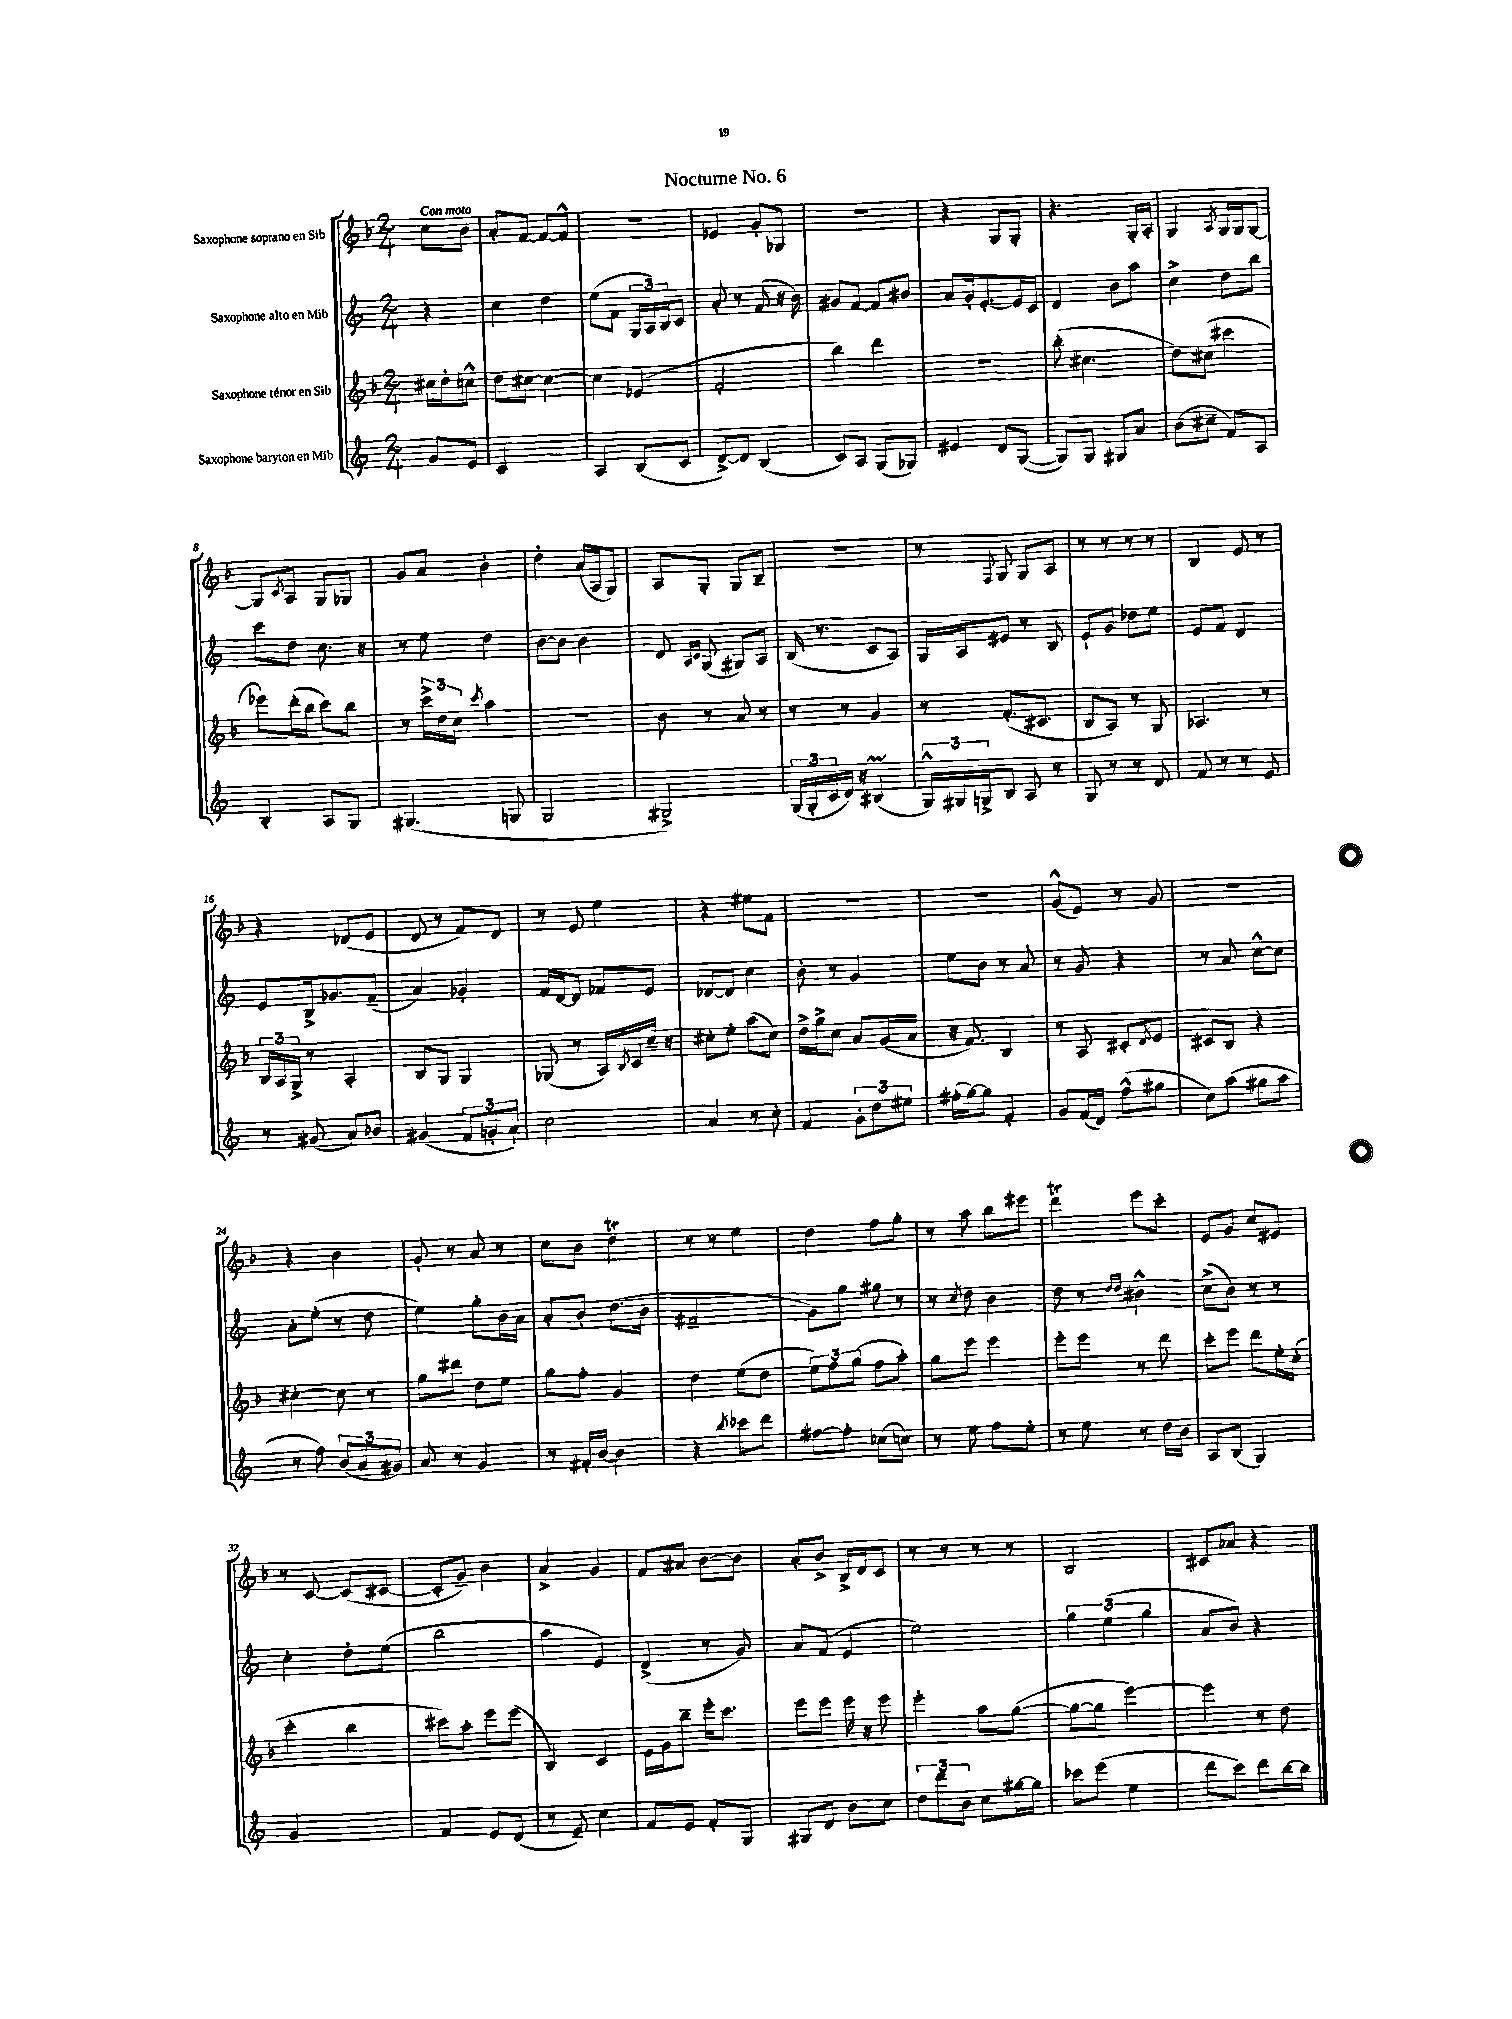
\header { title = "Nocturne No. 6" }
<<
\new StaffGroup <<
\new Staff = "s0" \with { instrumentName = "Saxophone soprano en Sib" } {
    \clef treble \key f \major \numericTimeSignature \time 2/4 \partial 4 \tempo "Con moto"
    c''8 bes'8 |
    a'8-. f'8~ f'8~ f'8-^ |
    r2 |
    ees'4 g'8-. ges8 |
    R2 |
    r4 g8 g8-. |
    r4. g16-. a16-. |
    g4 \acciaccatura { a8 } g16 g16 g8~ |
    g8 \acciaccatura { c'8 } a8 g8 ges8 |
    g'8 a'8 bes'4-. |
    d''4-. a'16( a16 g8) |
    a8 g8-. g8 bes8-- |
    r2 |
    r8 \appoggiatura { f8 } g8 g8 a8 |
    r8 r8 r8 r8 |
    bes4 e'8 r8 |
    r4 des'8( e'8 |
    d'8 r8 f'8) d'8 |
    r8 e'8 e''4 |
    r4 eis''8 f'8 |
    R2 |
    r2 |
    g'8-^( e'8) r8 g'8 |
    r2 |
    r4 bes'4 |
    g'8-. r8 a'8 r8 |
    c''8 bes'8 d''4\trill |
    r8 r8 e''4 |
    d''4 f''8 g''8-. |
    r8 a''8 bes''8 eis'''8 |
    d'''4\trill e'''8 c'''8-. |
    e'8 g'8 c''8 eis'8 |
    r8 c'8~ c'8( cis'8~ |
    cis'8-. g'8--) bes'4 |
    a'4-> g'4 |
    f'8 ais'8 bes'8~ bes'8 |
    a'8-. bes'8-> bes16-> d'16 c'8 |
    r8 r8 r8 r8 |
    bes2 |
    cis'8 aes'8 r4 \bar "|." |
}
\new Staff = "s1" \with { instrumentName = "Saxophone alto en Mib" } {
    \clef treble \key c \major \numericTimeSignature \time 2/4 \partial 4
    r4 |
    c''4 d''4 |
    e''8( f'8 \tuplet 3/2 { g16 a16) b16 } c'8 |
    a'8-. r8 f'8( r16 b'16) |
    gis'8 f'8~ f'8 bis'8 |
    a'8 g'16-. e'8.~-. e'16 c'16 |
    d'4 b'8 a''8 |
    c''4-> d''8 b''8 |
    c'''8 d''8 c''8. r16 |
    r8 e''8 d''4 |
    b'8~ b'8 b'4 |
    d'8 \grace { a16 c'16 } g8( gis8) a8 |
    b16( r8. c'8 a8) |
    g16 a16 eis'8 r8 b8 |
    e'8-! g'8 des''8 e''8 |
    e'8 f'8 d'4 |
    e'8 b16-> ges'8. f'8--( |
    a'4) ges'4-. |
    f'16 d'16~ d'8 fes'8 e'8 |
    des'8~ des'8 c''4 |
    b'8-. r8 g'4 |
    e''8 b'8 r8 a'8 |
    r8 g'8 r4 |
    r8 a'8 c''8~-^ c''8 |
    a'8-. e''8-.( r8 d''8 |
    e''4) g''8-. b'16 a'16 |
    a'8-. b'8-. d''8.( b'16 |
    fis'2-- |
    g'8) g''8 gis''8 r8 |
    r8 \acciaccatura { c''8 } d''8 b'4 |
    d''8 r8 \grace { d''16 d''16 } bis'4-^ |
    c''8->( b'8) r8 r8 |
    c''4-. d''8-. e''8( |
    b''2 |
    a''4 e'4) |
    d'4->( r8 g'8) |
    a'8 f'8( e'4 |
    e''2) |
    \tuplet 3/2 { g''4 e''4( g''4 } |
    a'8 b'8) r4 \bar "|." |
}
\new Staff = "s2" \with { instrumentName = "Saxophone ténor en Sib" } {
    \clef treble \key f \major \numericTimeSignature \time 2/4 \partial 4
    cis''16 d''16-. c''8-^ |
    d''8 cis''8~ cis''4~ |
    cis''4 ees'4( |
    f'2-. |
    bes''4) d'''4 |
    r2 |
    bes''8-.( cis''4. |
    d''8) cis''8( cis'''4 |
    ees'''8) d'''16-.( bes''16 c'''8) bes''8 |
    r8 \tuplet 3/2 { c'''16-> d''16 c''16 } \acciaccatura { c'''8 } a''4 |
    R2 |
    bes'8 r8 a'8 r8 |
    r8 r8 g'4 |
    r8 f'8.-.( cis'8. |
    bes8 a8) r8 g8 |
    aes4. r8 |
    \tuplet 3/2 { bes16 a16 g16-> } r8 a4-. |
    bes8 g8 g4 |
    ges8( r8 a16) \acciaccatura { bes8 } c'16 c''16-- r16 |
    cis''8-. e''8-. a''8( cis''8) |
    d''16-> g''16-> c''8 a'8 g'16( a'16 |
    r16 f'8.) bes4 |
    r8 a8 cis'8-. \acciaccatura { d'8 } e'8 |
    cis'8 bes8 r4 |
    cis''4~-. cis''8 r8 |
    g''8 dis'''8 d''8 e''8 |
    g''8 f''8-. g'4 |
    d''4 e''8( d''8 |
    \tuplet 3/2 { e''8) f''8 g''8( } f''8 a''8-.) |
    g''8 e'''8 e'''4 |
    e'''8-. e'''8 r8 d'''8 |
    c'''8-. e'''8 d'''8 e''16-. c''16-.( |
    c'''4-. bes''4 |
    cis'''8) a''8-. e'''8 e'''8( |
    bes4) c'4 |
    e'16 g'16 bes''8-- e'''16-. c'''8. |
    e'''8 e'''8 e'''16 r16 e'''8 |
    e'''4-. a''8 g''8~( |
    g''8~ g''8 e'''4~) |
    e'''4 r8 d''8 \bar "|." |
}
\new Staff = "s3" \with { instrumentName = "Saxophone baryton en Mib" } {
    \clef treble \key c \major \numericTimeSignature \time 2/4 \partial 4
    g'8 e'8 |
    c'2 |
    a4 b8( c'8 |
    d'8~->) d'8 b4( |
    c'8) a8 g8( ges8) |
    eis'4 d'8 g8~( |
    g8) g8 gis8 a'8 |
    b'8( cis''8-- f'8) a8 |
    b4-. a8 g8 |
    gis4.( g8 |
    g2 |
    gis2->) |
    \tuplet 3/2 { g16( g16-. c'16 } d'16) r16 bis4\prall( |
    \tuplet 3/2 { g16-^) gis16 g16-> } b8 a8 r8 |
    g8 r8 r8 d'8 |
    f'8 r8 r8 e'8 |
    r8 gis'8( a'8) bes'8 |
    gis'4( \tuplet 3/2 { f'8 g'8-. a'8-!) } |
    c''2 |
    a'4 r8 c''8-. |
    f'4 \tuplet 3/2 { g'8-. d''8 eis''8 } |
    fis''16-.( g''16~) g''8 f'4-. |
    g'8 f'16( d'16) f''8-^( gis''8 |
    c''8) a''8( gis''8 a''8 |
    r8 f''8) \tuplet 3/2 { b'8( a'8 gis'8) } |
    a'8 r8 g'4 |
    r8 fis'16-. b'16~ b'4 |
    r4 \acciaccatura { b''8 } ces'''8 d'''8 |
    fis''8~ fis''8-. ces''8( c''8) |
    r8 e''8 f''8 e''8-. |
    r8 e''8 r8 d''16 b'16 |
    a8 b8( g4) |
    g'2 |
    f'4 e'8 d'8( |
    r8 e'8--) c''4 |
    f'8 e'8 f'8-. g8 |
    gis8 d'8 b'8 c''8 |
    \tuplet 3/2 { d''8 d'''8 b'8 } c''8 gis''16~ gis''16 |
    ces'''8 e'''8( e''4 |
    d'''8 c'''8) d'''8 b''16~ b''16 \bar "|." |
}
>>
>>
